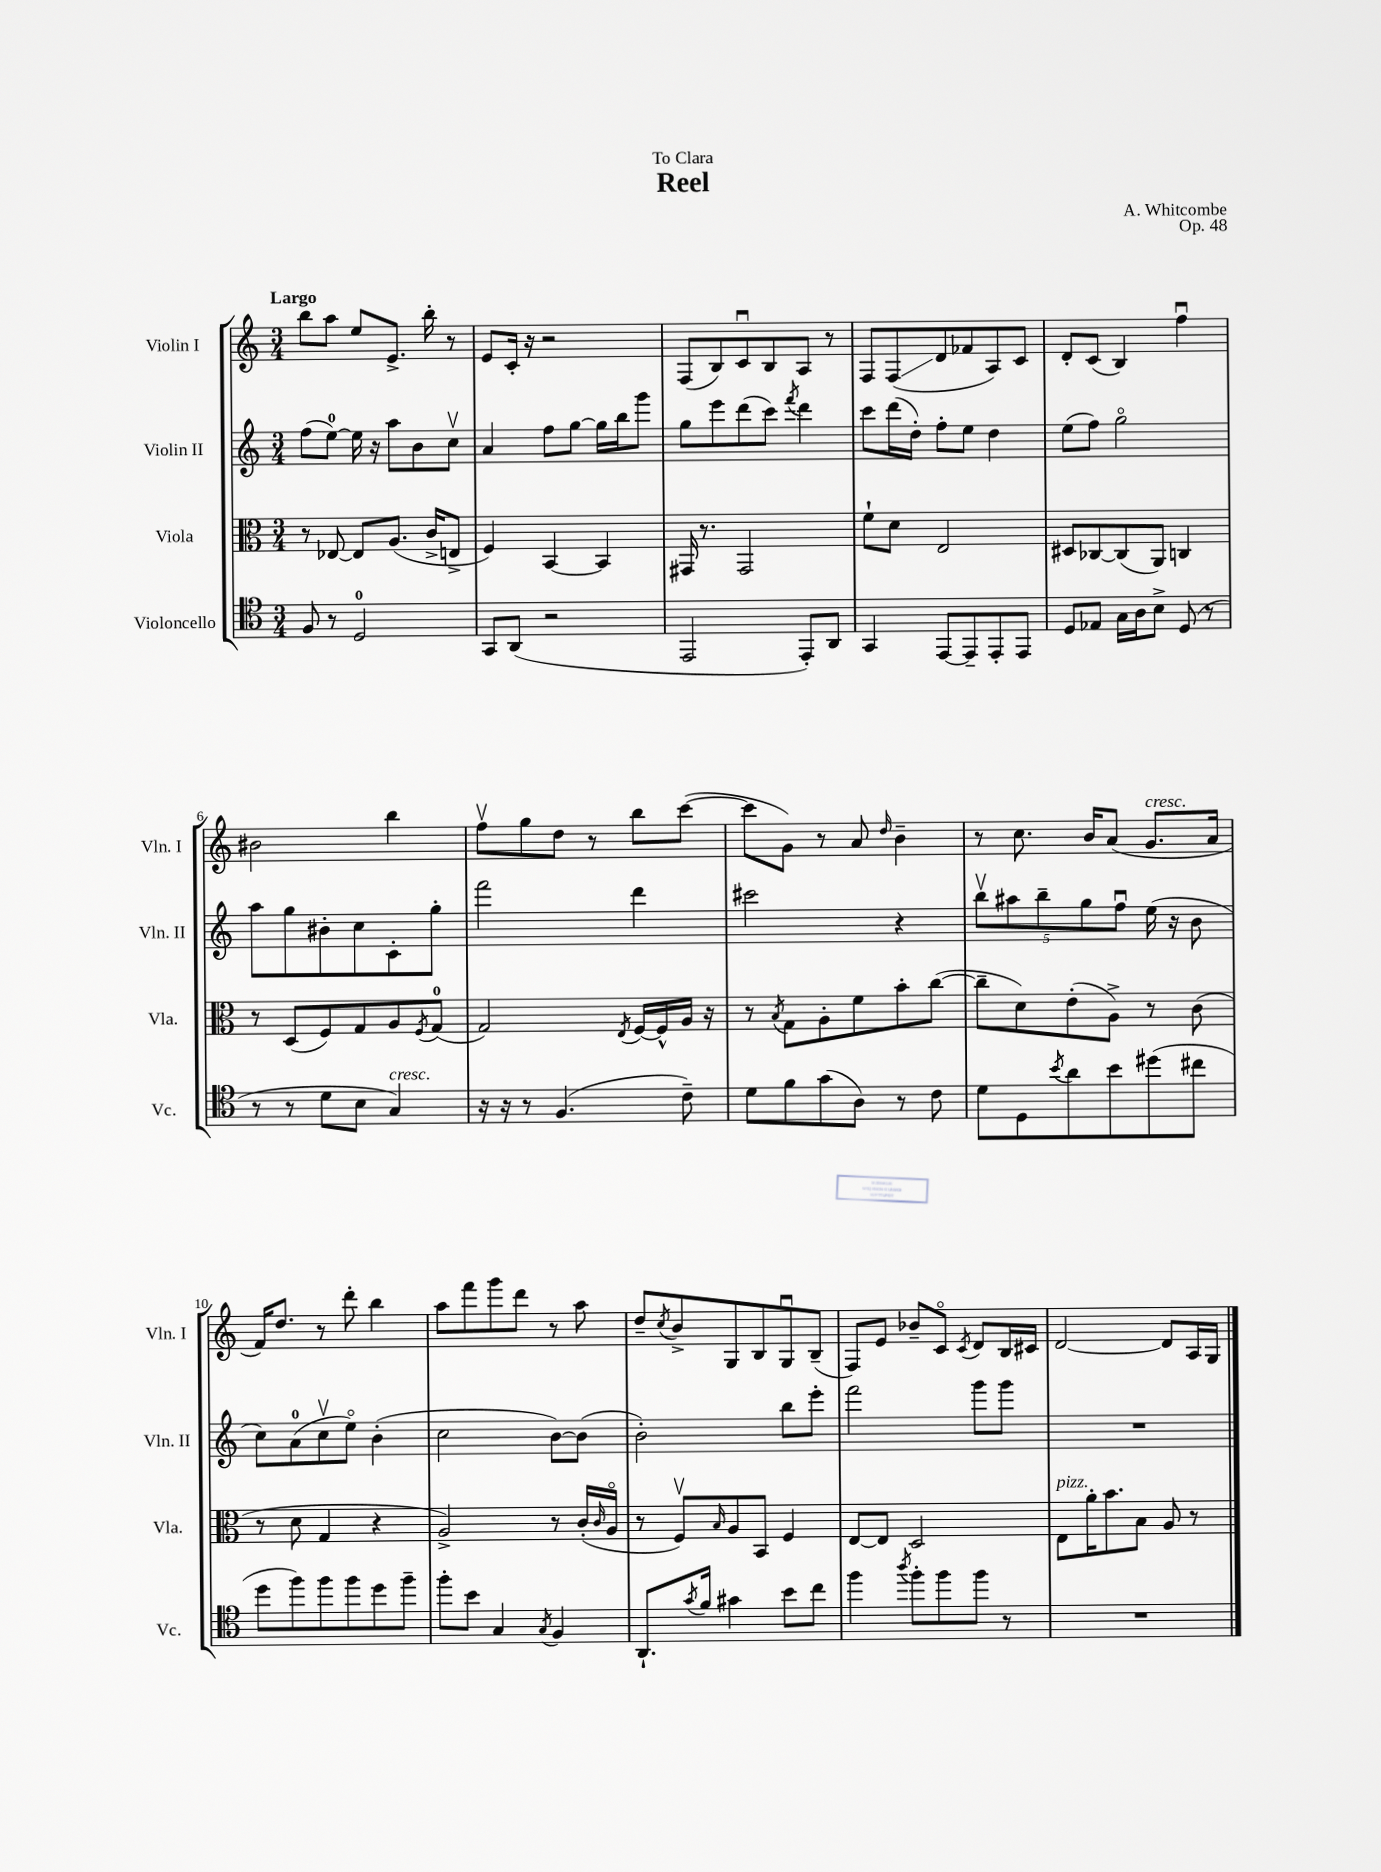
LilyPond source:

\header { title = "Reel" composer = "A. Whitcombe" dedication = "To Clara" opus = "Op. 48" }
<<
\new StaffGroup <<
\new Staff = "s0" \with { instrumentName = "Violin I" shortInstrumentName = "Vln. I" } {
    \clef treble \key c \major \numericTimeSignature \time 3/4 \tempo "Largo"
    b''8 a''8 e''8 e'8.-> b''16-. r8 |
    e'8 c'16-. r16 r2 |
    f8( b8) c'8\downbow b8 a8 r8 |
    f8 f8\glissando( d'8 fes'8 a8) c'8 |
    d'8-. c'8( b4) f''4\downbow |
    bis'2 b''4 |
    f''8\upbow g''8 d''8 r8 b''8 c'''8~( |
    c'''8 g'8) r8 a'8 \grace { d''16 } b'4-- |
    r8 c''8. b'16 a'8( g'8.^\markup { \italic "cresc." } a'16 |
    f'16) d''8. r8 d'''8-. b''4 |
    a''8 f'''8 g'''8 d'''8 r8 a''8 |
    d''8-- \acciaccatura { c''8 } b'8-> g8 b8 g8\downbow b8--( |
    f8) e'8 bes'8-- c'8\flageolet \acciaccatura { c'8 } d'8 b16 cis'16 |
    d'2~ d'8 a16 g16 \bar "|." |
}
\new Staff = "s1" \with { instrumentName = "Violin II" shortInstrumentName = "Vln. II" } {
    \clef treble \key c \major \numericTimeSignature \time 3/4
    f''8( e''8-0~) e''16 r16 a''8 b'8 c''8\upbow |
    a'4 f''8 g''8~ g''16 b''16 g'''8 |
    g''8 e'''8 d'''8( c'''8) \acciaccatura { f'''8 } d'''4 |
    c'''8 d'''16( d''16-.) f''8-. e''8 d''4 |
    e''8( f''8) g''2\flageolet |
    a''8 g''8 bis'8-. c''8 c'8-. g''8-. |
    f'''2 d'''4 |
    cis'''2 r4 |
    \tuplet 5/4 { b''8\upbow ais''8 b''8-- g''8 f''8\downbow } e''16( r16 b'8 |
    c''8) a'8-0( c''8\upbow e''8\flageolet) b'4-.( |
    c''2 b'8~) b'8( |
    b'2-.) b''8 e'''8-. |
    f'''2 g'''8 g'''8 |
    R2. \bar "|." |
}
\new Staff = "s2" \with { instrumentName = "Viola" shortInstrumentName = "Vla." } {
    \clef alto \key c \major \numericTimeSignature \time 3/4
    r8 ees8~ ees8 a8.( c'16-> e8-> |
    f4) b,4~ b,4 |
    gis,16 r8. gis,2 |
    f'8-! d'8 e2 |
    dis8 ces8~ ces8( a,8) c4 |
    r8 d8( f8) g8 a8 \acciaccatura { f8 } g8-0( |
    g2) \acciaccatura { e8 } f16~ f16-^ a16 r16 |
    r8 \acciaccatura { b8 } g8 a8-. f'8 b'8-. c''8~( |
    c''8-- d'8) e'8-.( a8->) r8 c'8( |
    r8 d'8 g4 r4 |
    a2->) r8 c'16-.( \grace { c'16 } a16\flageolet |
    r8 f8\upbow) \grace { b16 } a8 b,8 f4 |
    e8~ e8 d2 |
    e8^\markup { \italic "pizz." } a'16-. b'8. b8 a8 r8 \bar "|." |
}
\new Staff = "s3" \with { instrumentName = "Violoncello" shortInstrumentName = "Vc." } {
    \clef tenor \key c \major \numericTimeSignature \time 3/4
    f8 r8 d2-0 |
    g,8 a,8( r2 |
    e,2 e,8-.) a,8 |
    g,4 e,8~ e,8-- e,8-. e,8 |
    d8 ees8 g16 a16 b8-> d8( r8 |
    r8 r8 d'8 b8 g4^\markup { \italic "cresc." }) |
    r16 r16 r8 f4.( c'8--) |
    d'8 f'8 g'8( a8) r8 c'8 |
    d'8 d8 \acciaccatura { b'8 } a'8 b'8 dis''8( cis''8 |
    d''8 f''8) f''8 f''8 d''8 f''8-- |
    f''8-. b'8 g4 \acciaccatura { g8 } f4 |
    a,8.-! \acciaccatura { g'8 } f'16 gis'4 b'8 c''8 |
    f''4 \acciaccatura { a''8 } f''8-. f''8 f''8 r8 |
    R2. \bar "|." |
}
>>
>>
